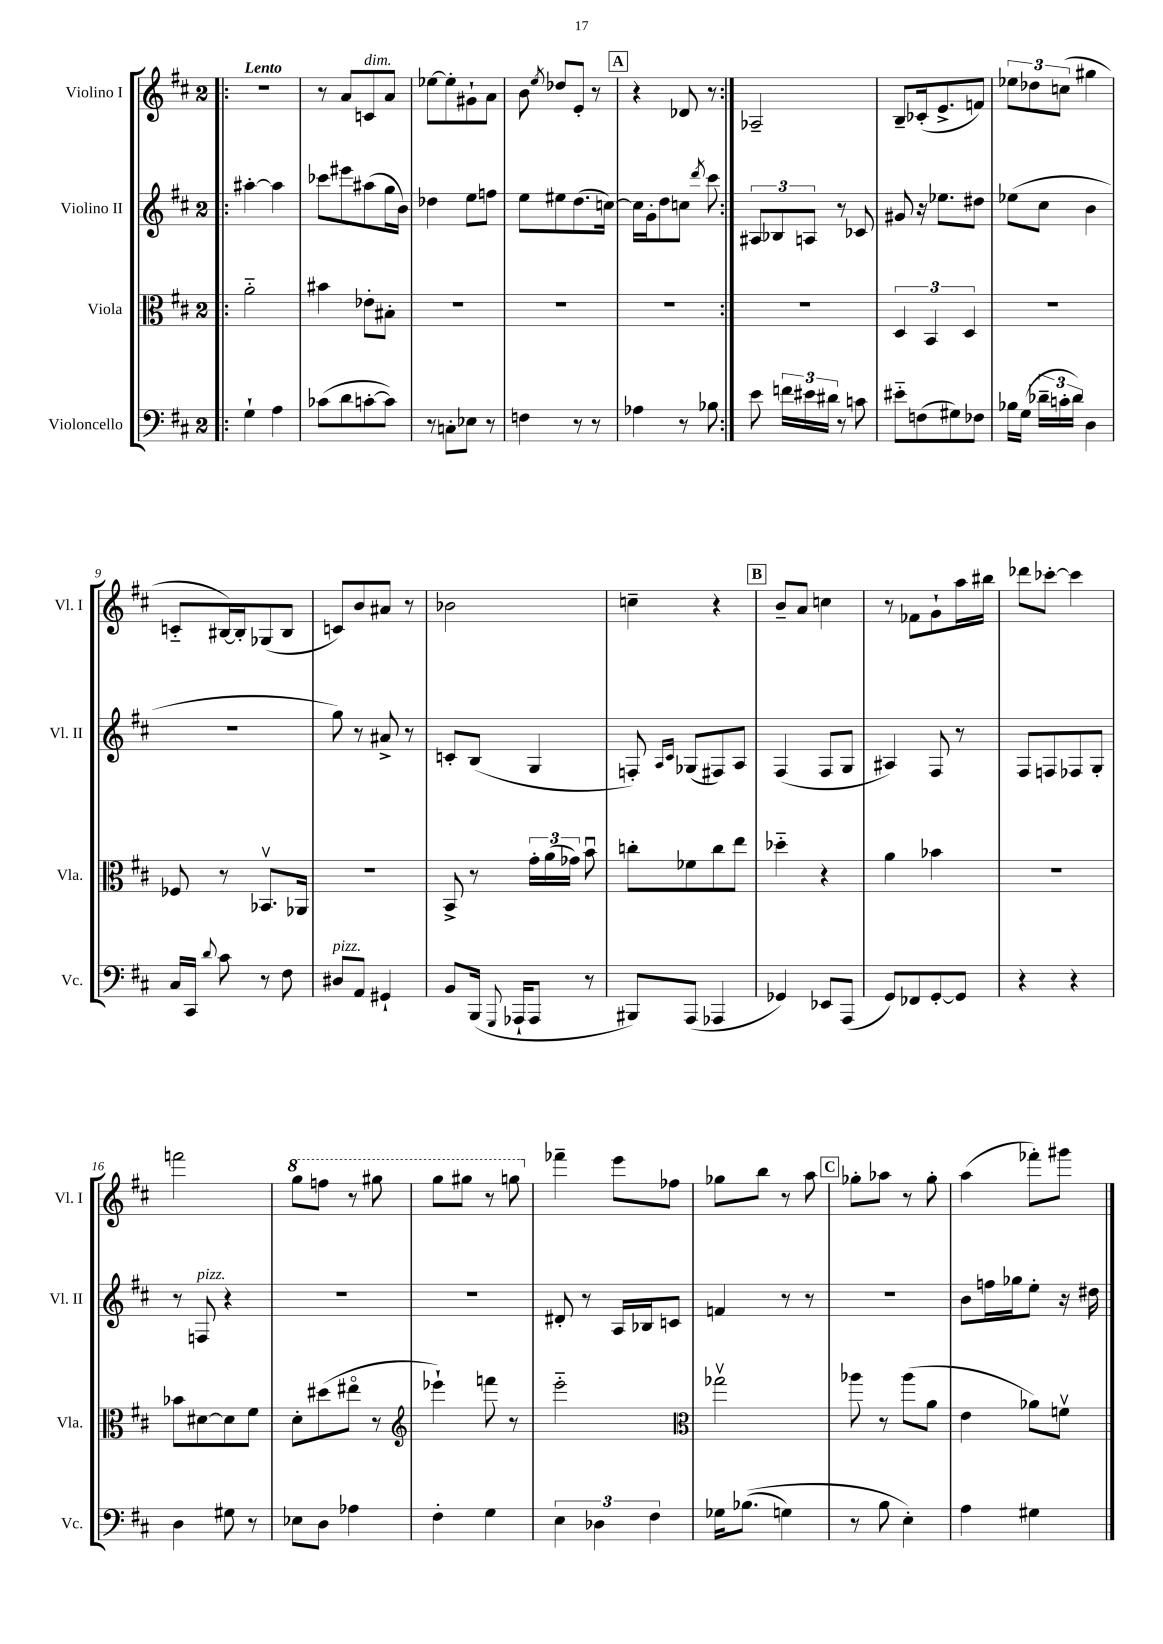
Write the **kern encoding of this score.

**kern	**kern	**kern	**kern
*part4	*part3	*part2	*part1
*staff4	*staff3	*staff2	*staff1
*I"Violoncello	*I"Viola	*I"Violino II	*I"Violino I
*I'Vc.	*I'Vla.	*I'Vl. II	*I'Vl. I
*clefF4	*clefC3	*clefG2	*clefG2
*k[f#c#]	*k[f#c#]	*k[f#c#]	*k[f#c#]
*M2/4	*M2/4	*M2/4	*M2/4
=1!|:	=1!|:	=1!|:	=1!|:
!	!	!	!LO:TX:a:B:t=Lento
4G`\	2a\	[4aa#X'\	2r
4A\	.	4aa#\]	.
=2	=2	=2	=2
(8c-X\L	4b#X\	8ccc-X\L	8r
8d\	.	8eee#X\	8a/L
!	!	!	!LO:TX:a:i:t=dim.
[8cn'\	8e-X'\L	(8aa#X\	8cn/
8c\J])	8B#X'\J	16gg\L	8a/J
.	.	16b\JJ)	.
=3	=3	=3	=3
8r	2r	4dd-X\	[8ee-X\L
8Cn'\L	.	.	8ee-'\]
8E-X\J	.	8ee\L	8g#X`\
8r	.	8ffn\J	8a\J
=4	=4	=4	=4
4Fn\	2r	8ee\L	8b\
.	.	.	8qee/
.	.	8ee#X\	8dd-X/L
8r	.	(8.dd\	8e'/J
8r	.	.	8r
.	.	[16ccn\Jk)	.
!!LO:REH:place=s1:t=A
=5	=5	=5	=5
4A-X\	2r	16cc\LL]	4r
.	.	16g'\J	.
.	.	8dd\	.
8r	.	8ccn\J	8d-X/
.	.	8qddd/	.
8B-X\	.	8ccc#\	8r
=6:|!	=6:|!	=6:|!	=6:|!
8e\	2r	12A#X/L	2A-X~/
.	.	12B-X/	.
24fn\LL	.	.	.
24e#X\	.	12An/J	.
24d#X\JJ	.	.	.
8r	.	8r	.
8cn\	.	8c-X/	.
=7	=7	=7	=7
8e#X\L	6D/	8g#X/	8B~/L
(8Fn\	.	16r	(16c-X'/k
.	6BB/	.	.
.	.	8.ee-X\L	8.e^/
8G#X\)	.	.	.
.	6D/	.	.
8F-X\J	.	8dd#X\J	8fn/J)
=8	=8	=8	=8
16B-X\LL	2r	(8ee-X\L	12ee-X\L
(16G\JJ	.	.	.
.	.	.	12dd-X\
24d-X~\LL	.	8cc#\J	.
24cn'\	.	.	(12ccn\J
24d-\JJ)	.	.	.
4D\	.	4b\	4gg#X\
!!LO:LB:g=z
=9	=9	=9	=9
16C#/LL	8F-X/	2r	8cn/L
16CC#/JJ	.	.	.
8qqd/	.	.	.
8c#\	8r	.	[16B#X/L)
.	.	.	16B#'/J]
8r	8.BB-Xv/L	.	(8G-X/
8F#\	.	.	8B#/J
.	16AA-X/Jk	.	.
=10	=10	=10	=10
!LO:TX:a:i:t=pizz.	!	!	!
8D#X/L	2r	8gg\)	8cn/L)
8AA/J	.	8r	8b/
4GG#X`/	.	8a#X^/	8a#X/J
.	.	8r	8r
=11	=11	=11	=11
8BB/L	8BB^/	8cn'/L	2b-X\
(16BBB/Jk	8r	(8B/J	.
8qqGGG/	.	.	.
16AAA-X`/KL	.	.	.
8AAA-/J	24g'\LL	4G/	.
.	(24a\	.	.
.	24g-X\JJ)	.	.
8r	8bu\	.	.
=12	=12	=12	=12
8BBB#X/L)	8ccn'\L	8Fn'/)	4ccn~\
.	.	16qqA/LL	.
.	.	16qqc#/JJ	.
(8AAA/J	8f-X\	(8G-X/L	.
4AAA-X/	8cc\	8F#X/)	4r
.	8ee\J	8A/J	.
!!LO:REH:place=s1:t=B
=13	=13	=13	=13
4GG-X/)	4dd-X\	(4F#/	8b~/L
.	.	.	8a/J
8EE-X/L	4r	8F#/L	4ccn\
(8AAA/J	.	8G/J	.
=14	=14	=14	=14
8GG/L)	4a\	4A#X/)	8r
8FF-X/	.	.	8f-X\L
[8GG'/	4b-X\	8F#/	8g`\
8GG/J]	.	8r	16aa\L
.	.	.	16bb#X\JJ
=15	=15	=15	=15
4r	2r	8F#/L	8ddd-X\L
.	.	8Fn/	[8ccc-X'\J
4r	.	8F-X/	4ccc-\]
.	.	8G'/J	.
!!LO:LB:g=z
=16	=16	=16	=16
4D\	8b-X\L	8r	2fffn\
!	!	!LO:TX:a:i:t=pizz.	!
.	[8d#X\	8Fn/	.
8G#X\	8d#\]	4r	.
8r	8f#\J	.	.
=17	=17	=17	=17
*	*	*	*8va
8E-X\L	8d'\L	2r	8ggg\L
8D\J	(8dd#X\	.	8fffn\J
4A-X\	8ee#X\J	.	8r
.	8r	.	8ggg#X\
=18	=18	=18	=18
*	*clefG2	*	*
4F#'\	4eee-X`\)	2r	8ggg\L
.	.	.	8ggg#X\J
4G\	8fffn\	.	8r
.	8r	.	8gggn\
=19	=19	=19	=19
*	*	*	*X8va
6E\	2eee\	8d#X'/	4fff-X~\
.	.	8r	.
6D-X\	.	.	.
.	.	16A/LL	8eee\L
.	.	16B-X/J	.
6F#\	.	.	.
.	.	8cn/J	8ff-X\J
=20	=20	=20	=20
*	*clefC3	*	*
16G-X\KL	2gg-Xv\	4fn/	8gg-X\L
((8.B-X\J	.	.	.
.	.	.	8bb\J
4Gn\)	.	8r	8r
.	.	8r	8aa\
!!LO:REH:place=s1:t=C
=21	=21	=21	=21
8r	8aa-X\	2r	8gg-X'\L
8B\	8r	.	8aa-X\J
4E'\)	(8aa-\L	.	8r
.	8a\J	.	8gg-'\
=22	=22	=22	=22
4A\	4e\	8b\L	(4aa\
.	.	16ffn\L	.
.	.	16gg-X\J	.
4G#X\	8a-X\L)	8ee'\J	8fff-X'\L)
.	8fnv\J	16r	8ggg#X\J
.	.	16dd#X\	.
==	==	==	==
*-	*-	*-	*-
